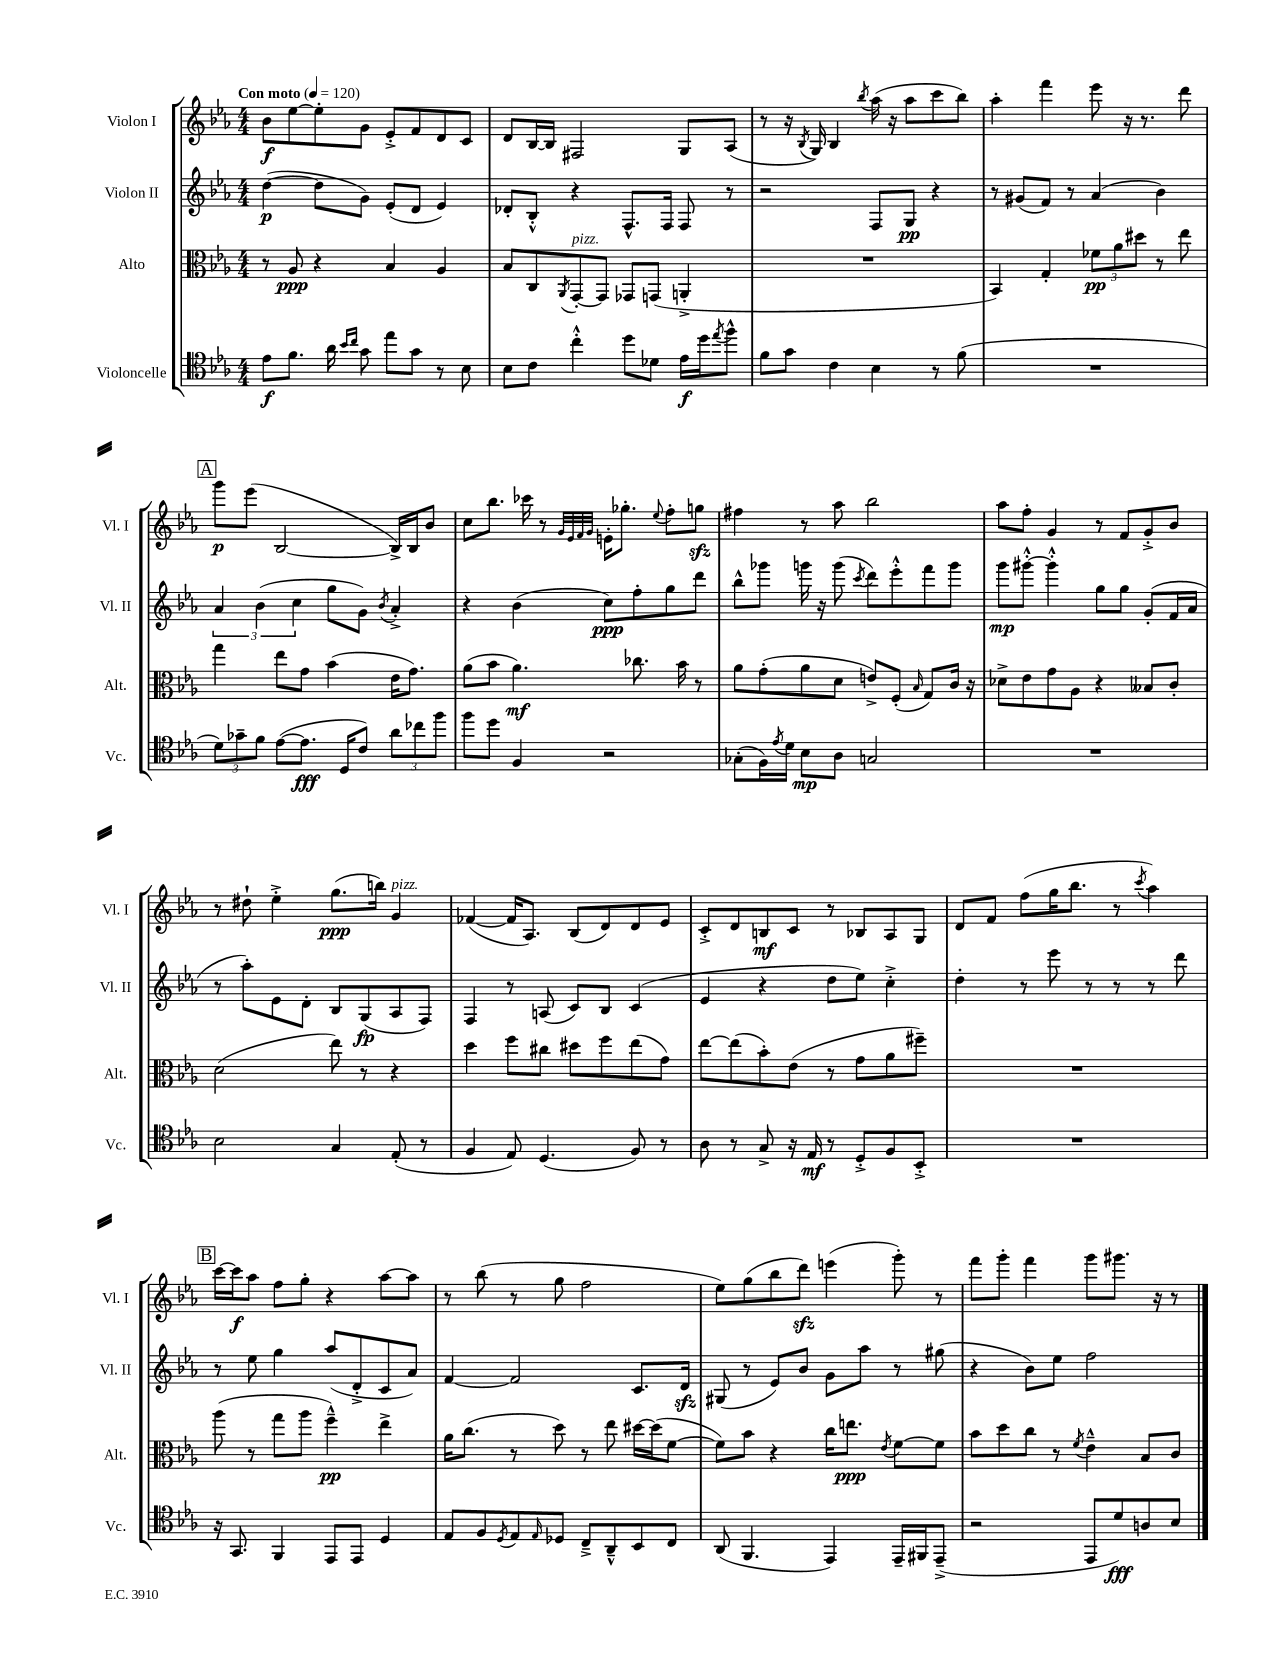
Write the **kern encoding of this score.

**kern	**kern	**kern	**kern
*staff4	*staff3	*staff2	*staff1
*clefC4	*clefC3	*clefG2	*clefG2
*k[b-e-a-]	*k[b-e-a-]	*k[b-e-a-]	*k[b-e-a-]
*M4/4	*M4/4	*M4/4	*M4/4
*MM120	*MM120	*MM120	*MM120
8e-	8r	([4dd	8b-
8.f	8A-	.	[8ee-
.	4r	8dd]	8ee-']
16a-	.	.	.
16qqb-	.	.	.
16qqcc	.	.	.
8g	.	8g)	8g
8ee-	4B-	(8e-'	8e-'^
8g	.	8d	8f
8r	4A-	4e-)	8d
8B-	.	.	8c
=	=	=	=
8B-	8B-	8d-'	8d
8c	8C	8B-'^^	[16B-
.	.	.	16B-]
.	8qAA-	.	.
4cc'^^	[8GG'	4r	2F#
.	8GG]	.	.
8dd	8GG-	8.F^^	.
8d-	(8GG	.	.
.	.	16F	.
16e-	4AA'^	8F	8G
16dd	.	.	.
8qee-	.	.	.
8ff^^	.	8r	(8A-
=	=	=	=
8f	1r	2r	8r
8g	.	.	16r
.	.	.	8qB-
.	.	.	16G)
4c	.	.	4B-
.	.	.	8qbb-
4B-	.	8F	(16aa-
.	.	.	16r
.	.	8G	8aa-
8r	.	4r	8ccc
(8f	.	.	8bb-)
=	=	=	=
1r	4BB-)	8r	4aa-'
.	.	(8g#	.
.	4G'	8f)	4fff
.	.	8r	.
.	12f-	(4a-	8eee-
.	12a-	.	.
.	.	.	16r
.	12dd#	.	.
.	.	.	8.r
.	8r	4b-)	.
.	8ee-	.	8ddd
=	=	=	=
12d)	4gg	6a-	8ggg
12g-~	.	.	.
.	.	.	(8eee-
12f	.	(6b-	.
([8e-	8ee-	.	[2B-
.	.	6cc	.
8.e-]	8g	.	.
.	(4b-	8gg	.
16D	.	.	.
8c)	.	8g)	.
.	.	8qb-	.
12a-	16e-	4a-'^	16B-^])
.	8.g)	.	16B-
12cc-	.	.	.
.	.	.	8b-
12ff	.	.	.
=	=	=	=
8ff	(8a-	4r	8cc
8dd	8b-	.	8.bb-
4F	4.a-)	(4b-	.
.	.	.	16ccc-
.	.	.	8r
.	.	.	32qqg
.	.	.	32qqe-
.	.	.	32qqf
.	.	.	32qqg
2r	.	8cc)	16e'
.	.	.	8.gg-'
.	8.cc-	8ff'	.
.	.	.	8qqee-
.	.	8gg	8ff'
.	16b-	.	.
.	8r	8ddd	8gg
=	=	=	=
(8G-'	8a-	8bb-^^	4ff#
16F)	(8g'	8ggg-	.
8qe-	.	.	.
16d	.	.	.
8B-	8a-	16ggg	8r
.	.	16r	.
8A-	8d	(8ggg	8aa-
.	.	8qccc	.
2G	8e^)	8ddd)	2bb-
.	(8F'	8eee-'^^	.
.	16qqB-	.	.
.	8G)	8fff	.
.	16c	8ggg	.
.	16r	.	.
=	=	=	=
1r	8d-^	8ggg	8aa-
.	8e-	[8ggg#'^^	8ff'
.	8g	4ggg#'^^]	4g
.	8A-	.	.
.	4r	8gg	8r
.	.	8gg	8f
.	8B--	(8g'	8g'^
.	8c'	16f	8b-
.	.	16a-	.
=	=	=	=
2B-	(2d	8r	8r
.	.	8aa-')	8dd#`
.	.	8e-	4ee-'^
.	.	8d'	.
4G	8ee-)	8B-	(8.gg
.	8r	(8G	.
.	.	.	16bb)
(8E-'	4r	8A-	4g
8r	.	8F)	.
=	=	=	=
4F	4dd	4F	([4f-
8E-)	8ff	8r	16f-]
.	.	.	8.A-)
(4.D	8cc#	(8A	.
.	8dd#	8c)	(8B-
.	8ff	8B-	8d)
8F)	(8ee-	(4c	8d
8r	8g)	.	8e-
=	=	=	=
8A-	[8ee-	4e-	8c'^
8r	(8ee-]	.	8d
8G^	8b-')	4r	8B
16r	(8e-	.	8c
16E-	.	.	.
8r	8r	8dd	8r
8D'^	8g	8ee-)	8B-
8F	8a-	4cc'^	8A-
8BB-'^	8ff#~)	.	8G
=	=	=	=
1r	1r	4dd'	8d
.	.	.	8f
.	.	8r	(8ff
.	.	8eee-	16gg
.	.	.	8.bb-
.	.	8r	.
.	.	8r	8r
.	.	.	8qccc
.	.	8r	4aa-)
.	.	8ddd	.
=	=	=	=
16r	(8aa-	8r	[16ccc
8.GG	.	.	16ccc]
.	8r	8ee-	8aa-
4FF	8gg	4gg	8ff
.	8aa-	.	8gg'
8EE-	4ff~^^)	(8aa-	4r
8EE-	.	8d'^	.
4D	4ee-^	8c	[8aa-
.	.	8a-)	8aa-]
=	=	=	=
8E-	16a-	[4f	8r
.	(8.cc	.	.
8F	.	.	(8bb-
8qD	.	.	.
8E-	8r	2f]	8r
16qqE-	.	.	.
8D-	8dd)	.	8gg
8C~^	8r	.	2ff
8AA-~^^	8ee-	.	.
8BB-	[16dd#	8.c	.
.	(16dd#]	.	.
8C	[8f	.	.
.	.	16d	.
=	=	=	=
(8AA-	8f])	(8G#	8ee-)
4.FF	8b-	8r	(8gg
.	4r	8e-)	8bb-
.	.	8b-	8ddd)
4EE-)	16cc	8g	(4eee
.	8.ee	.	.
.	.	8aa-	.
.	8qe-	.	.
16EE-~	[8f	8r	8ggg')
16FF#	.	.	.
(8EE-~^	8f]	(8gg#	8r
=	=	=	=
2r	8b-	4r	8fff
.	8dd	.	8ggg'
.	8cc	8b-)	4fff
.	8r	8ee-	.
.	8qf	.	.
8EE-	4e-~^^	2ff	8ggg
8d)	.	.	8.ggg#
8A	8B-	.	.
.	.	.	16r
8B-	8c	.	8r
==	==	==	==
*-	*-	*-	*-
